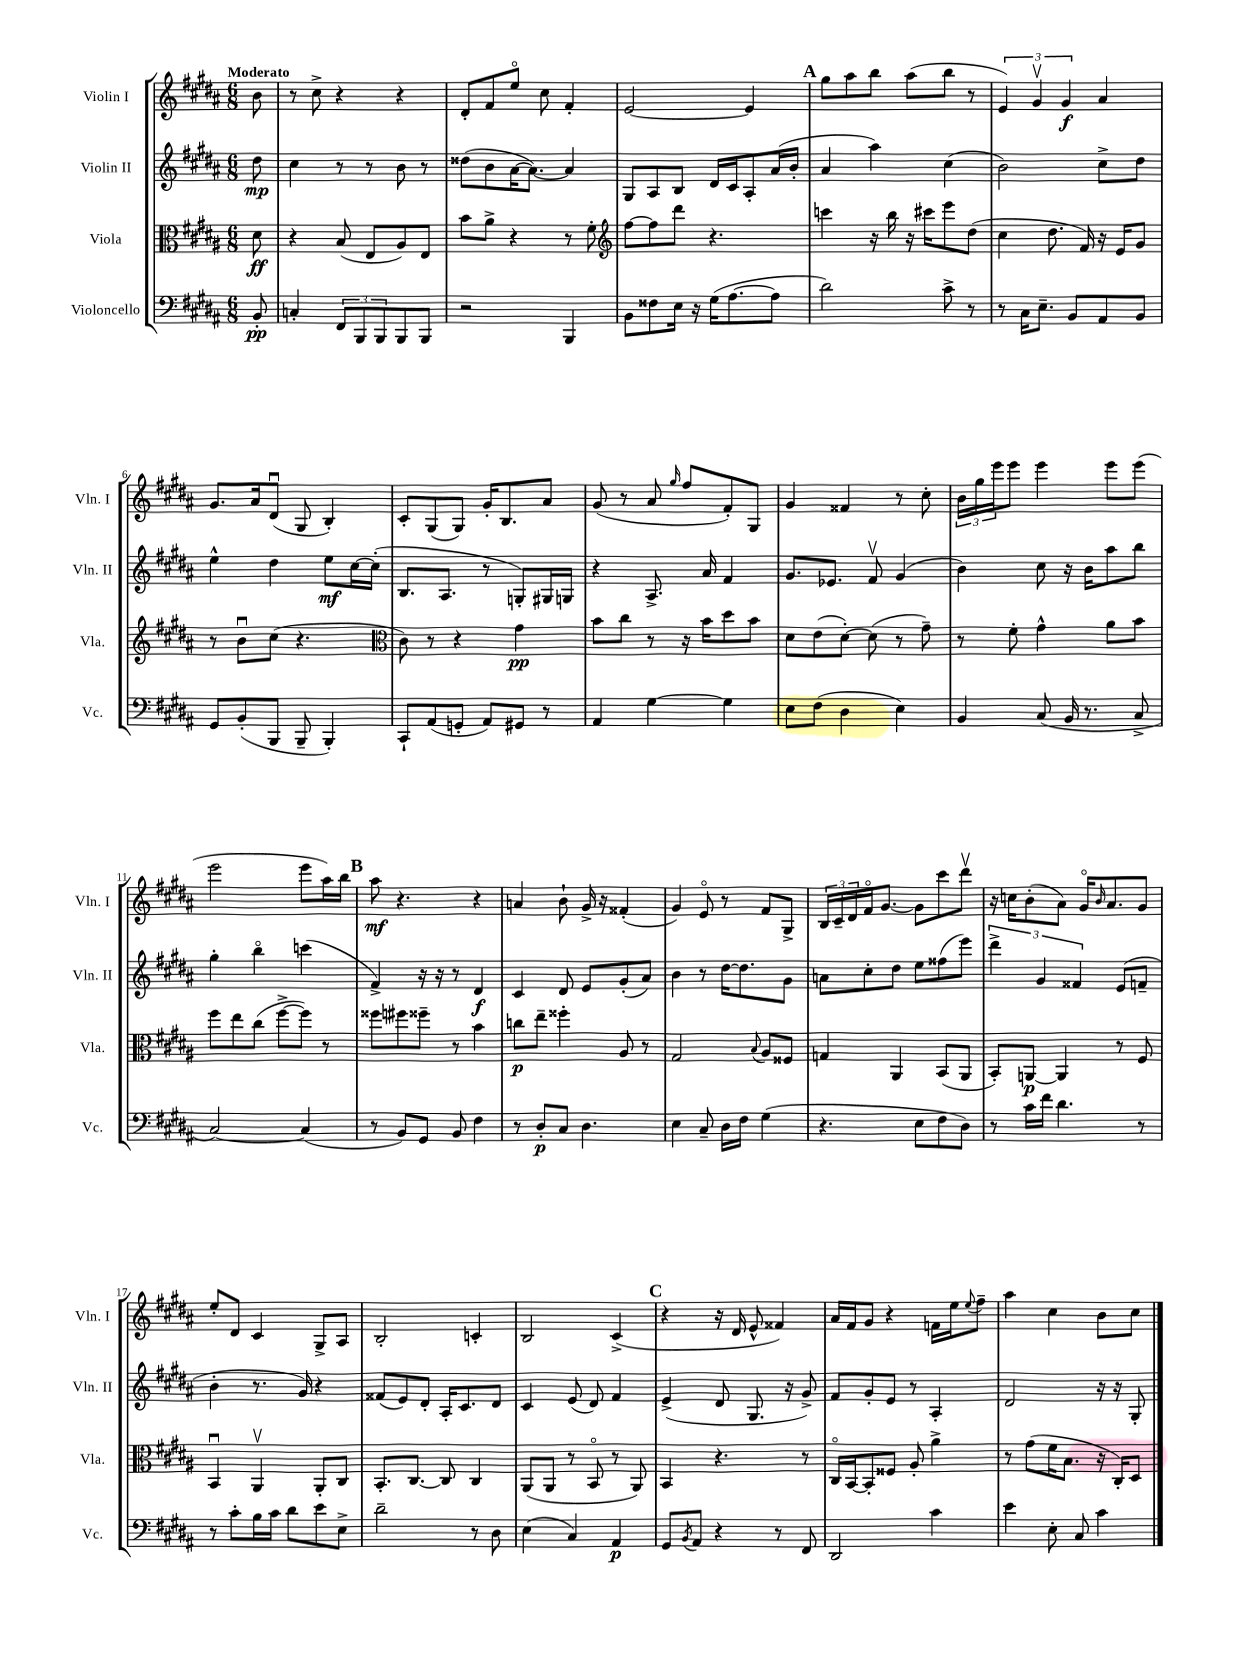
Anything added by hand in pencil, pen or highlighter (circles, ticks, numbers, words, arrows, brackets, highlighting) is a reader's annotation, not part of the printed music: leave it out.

**kern	**dynam	**kern	**dynam	**kern	**dynam	**kern	**dynam
*part4	*part4	*part3	*part3	*part2	*part2	*part1	*part1
*staff4	*staff4	*staff3	*staff3	*staff2	*staff2	*staff1	*staff1
*I"Violoncello	*	*I"Viola	*	*I"Violin II	*	*I"Violin I	*
*I'Vc.	*	*I'Vla.	*	*I'Vln. II	*	*I'Vln. I	*
*clefF4	*	*clefC3	*	*clefG2	*	*clefG2	*
*k[f#c#g#d#a#]	*	*k[f#c#g#d#a#]	*	*k[f#c#g#d#a#]	*	*k[f#c#g#d#a#]	*
*M6/8	*	*M6/8	*	*M6/8	*	*M6/8	*
=	=	=	=	=	=	=	=
!	!	!	!	!	!	!LO:TX:a:B:t=Moderato	!
8BB'/	pp	8d#\	ff	8dd#\	mp	8b\	.
=1	=1	=1	=1	=1	=1	=1	=1
4Cn'/	.	4r	.	4cc#\	.	8r	.
.	.	.	.	.	.	8cc#^\	.
12FF#/L	.	(8B/	.	8r	.	4r	.
12BBB/	.	.	.	.	.	.	.
.	.	8E/L	.	8r	.	.	.
12BBB/	.	.	.	.	.	.	.
8BBB/	.	8A#/)	.	8b\	.	4r	.
8BBB/J	.	8E/J	.	8r	.	.	.
=2	=2	=2	=2	=2	=2	=2	=2
2r	.	8b\L	.	(8dd##X\L	.	8d#'/L	.
.	.	8a#^\J	.	8b\	.	8f#/	.
.	.	4r	.	[16a#\K	.	8ee/J	.
.	.	.	.	8.a#\J_)	.	.	.
.	.	.	.	.	.	8cc#\	.
4BBB/	.	8r	.	4a#/]	.	4f#'/	.
.	.	8f#'\	.	.	.	.	.
=3	=3	=3	=3	=3	=3	=3	=3
*	*	*clefG2	*	*	*	*	*
8BB\L	.	[8ff#\L	.	8G#/L	.	[2e/	.
8F##X\	.	8ff#\]	.	8A#/	.	.	.
16E\Jk	.	8ddd#\J	.	8B/J	.	.	.
16r	.	.	.	.	.	.	.
(16G#\KL	.	4.r	.	16d#/LL	.	.	.
[8.A#\	.	.	.	16c#/J	.	.	.
.	.	.	.	8A#'/	.	4e/]	.
8A#\J]	.	.	.	(16a#/L	.	.	.
.	.	.	.	16b'/JJ	.	.	.
!!LO:REH:place=s1:t=A
=4	=4	=4	=4	=4	=4	=4	=4
2d#\)	.	4cccn\	.	4a#/	.	8gg#\L	.
.	.	.	.	.	.	8aa#\	.
.	.	16r	.	4aa#\)	.	8bb\J	.
.	.	16bb\	.	.	.	.	.
.	.	16r	.	.	.	(8aa#\L	.
.	.	16ccc#X\KL	.	.	.	.	.
8c#^\	.	8eee\	.	(4cc#\	.	8bb\J	.
8r	.	(8dd#\J	.	.	.	8r	.
=5	=5	=5	=5	=5	=5	=5	=5
8r	.	4cc#\	.	2b\)	.	6e/)	.
16C#\KL	.	.	.	.	.	.	.
.	.	.	.	.	.	6g#v/	.
8.E~\J	.	.	.	.	.	.	.
.	.	8.dd#\	.	.	.	.	.
.	.	.	.	.	.	6g#/	f
8BB/L	.	.	.	.	.	.	.
.	.	16f#/)	.	.	.	.	.
8AA#/	.	16r	.	8cc#^\L	.	4a#/	.
.	.	16e/KL	.	.	.	.	.
8BB/J	.	8g#/J	.	8dd#\J	.	.	.
!!LO:LB:g=z
=6	=6	=6	=6	=6	=6	=6	=6
8GG#/L	.	8r	.	4ee^^\	.	8.g#/L	.
(8BB'/	.	8bu\L	.	.	.	.	.
.	.	.	.	.	.	16a#/k	.
8BBB/J	.	(8cc#\J	.	4dd#\	.	(8d#u/J	.
8BBB~/	.	4.r	.	.	.	8G#/	.
4BBB'/)	.	.	.	8ee\L	mf	4B'/)	.
.	.	.	.	[16cc#\L	.	.	.
.	.	.	.	(16cc#'\JJ]	.	.	.
=7	=7	=7	=7	=7	=7	=7	=7
*	*	*clefC3	*	*	*	*	*
8CC#`/L	.	8c#\)	.	8.B/L	.	8c#'/L	.
(8AA#/	.	8r	.	.	.	(8G#/	.
.	.	.	.	8.A#/J	.	.	.
8GGn'/J	.	4r	.	.	.	8G#/J)	.
8AA#/L)	.	.	.	8r	.	16g#'/KL	.
.	.	.	.	.	.	8.B/	.
8GG#X/J	.	4g#\	pp	8Gn'/L)	.	.	.
8r	.	.	.	16G#X/L	.	8a#/J	.
.	.	.	.	16Gn/JJ	.	.	.
=8	=8	=8	=8	=8	=8	=8	=8
4AA#/	.	8b\L	.	4r	.	(8g#/	.
.	.	8cc#\J	.	.	.	8r	.
[4G#\	.	8r	.	8.A#^/	.	8a#/	.
.	.	.	.	.	.	16qqgg#/	.
.	.	16r	.	.	.	8ff#/L	.
.	.	16b\KL	.	16a#/	.	.	.
4G#\]	.	8dd#\	.	4f#/	.	8f#'/)	.
.	.	8b\J	.	.	.	8G#/J	.
=9	=9	=9	=9	=9	=9	=9	=9
8E\L	.	8d#\L	.	8.g#/L	.	4g#/	.
(8F#\J	.	(8e\	.	.	.	.	.
.	.	.	.	8.e-X/J	.	.	.
4D#\	.	[8d#'\J)	.	.	.	4f##X/	.
.	.	(8d#\]	.	8f#v/	.	.	.
4E\)	.	8r	.	(4g#/	.	8r	.
.	.	8g#~\)	.	.	.	8cc#'\	.
=10	=10	=10	=10	=10	=10	=10	=10
4BB/	.	8r	.	4b\)	.	24b\LL	.
.	.	.	.	.	.	24gg#\	.
.	.	.	.	.	.	24eee\J	.
.	.	8f#'\	.	.	.	8eee\J	.
(8C#/	.	4g#^^\	.	8cc#\	.	4eee\	.
16BB/	.	.	.	16r	.	.	.
8.r	.	.	.	16b\KL	.	.	.
.	.	8a#\L	.	8aa#\	.	8eee\L	.
8C#^/	.	8b\J	.	8bb\J	.	(8eee\J	.
!!LO:LB:g=z
=11	=11	=11	=11	=11	=11	=11	=11
[2C#/)	.	8ff#\L	.	4gg#'\	.	2eee\	.
.	.	8ee\	.	.	.	.	.
.	.	(8cc#\J	.	4bb\	.	.	.
.	.	[8ff#^\L	.	.	.	.	.
(4C#/]	.	8ff#\J])	.	(4cccn\	.	8eee\L	.
.	.	8r	.	.	.	16aa#\L)	.
.	.	.	.	.	.	16bb\JJ	.
!!LO:REH:place=s1:t=B
=12	=12	=12	=12	=12	=12	=12	=12
8r	.	8ff##X\L	.	4f#^/)	.	8aa#\	mf
8BB/L)	.	8ff#X\	.	.	.	4.r	.
8GG#/J	.	8ff##X~\J	.	16r	.	.	.
.	.	.	.	16r	.	.	.
8BB/	.	8r	.	8r	.	.	.
4F#\	.	4b\	.	4d#/	f	4r	.
=13	=13	=13	=13	=13	=13	=13	=13
8r	.	8ccn\L	p	4c#/	.	4an/	.
8D#'/L	p	8ee~\J	.	.	.	.	.
8C#/J	.	4ff##X'\	.	8d#/	.	8b`\	.
4.D#\	.	.	.	8e/L	.	16g#^/	.
.	.	.	.	.	.	16r	.
.	.	8A#/	.	(8g#'/	.	(4f##X'/	.
.	.	8r	.	8a#/J)	.	.	.
=14	=14	=14	=14	=14	=14	=14	=14
4E\	.	2G#/	.	4b\	.	4g#/)	.
8C#~/	.	.	.	8r	.	8e/	.
16D#\LL	.	.	.	[16dd#\KL	.	8r	.
16F#\JJ	.	.	.	8.dd#\]	.	.	.
.	.	8qqB/	.	.	.	.	.
(4G#\	.	8A#/L	.	.	.	8f#/L	.
.	.	8F##X/J	.	8g#\J	.	8G#^/J	.
=15	=15	=15	=15	=15	=15	=15	=15
4.r	.	4Gn/	.	8an\L	.	24B/LL	.
.	.	.	.	.	.	24c#~/	.
.	.	.	.	.	.	24d#/	.
.	.	.	.	8cc#'\	.	16f#/J	.
.	.	.	.	.	.	[8.g#/J	.
.	.	4AA#/	.	8dd#\J	.	.	.
8E\L	.	.	.	8ee\L	.	8g#\L]	.
8F#\	.	(8BB/L	.	(8ff##X\	.	8ccc#\	.
8D#\J)	.	8AA#/J	.	8eee\J)	.	8ddd#v\J	.
=16	=16	=16	=16	=16	=16	=16	=16
8r	.	8BB'/L)	.	6ddd#^\	.	16r	.
.	.	.	.	.	.	16ccn\KL	.
16c#\LL	.	[8AAn/J	p	.	.	(8b'\	.
.	.	.	.	6g#/	.	.	.
16f#\JJ	.	.	.	.	.	.	.
4.d#\	.	4AA/]	.	.	.	8a#\J)	.
.	.	.	.	6f##X/	.	.	.
.	.	.	.	.	.	16g#/KL	.
.	.	.	.	.	.	16qqb/	.
.	.	.	.	.	.	8.a#/	.
.	.	8r	.	(8e/L	.	.	.
8r	.	8F#/	.	8fn~/J	.	8g#/J	.
!!LO:LB:g=z
=17	=17	=17	=17	=17	=17	=17	=17
8r	.	4BBu/	.	4b'\	.	8ee'/L	.
8c#'\L	.	.	.	.	.	8d#/J	.
16B\L	.	4AA#v/	.	8.r	.	4c#/	.
16c#\JJ	.	.	.	.	.	.	.
8d#\L	.	.	.	.	.	.	.
.	.	.	.	16g#/)	.	.	.
8e\	.	8AA#'/L	.	4r	.	8G#^/L	.
8E^\J	.	8C#/J	.	.	.	8A#/J	.
=18	=18	=18	=18	=18	=18	=18	=18
2d#~\	.	8.BB'/L	.	(8f##X/L	.	2B'/	.
.	.	.	.	8e/)	.	.	.
.	.	[8.C#/J	.	.	.	.	.
.	.	.	.	8d#'/J	.	.	.
.	.	8C#/]	.	16A#'/KL	.	.	.
.	.	.	.	8.c#/	.	.	.
8r	.	4C#/	.	.	.	4cn'/	.
8D#\	.	.	.	8d#/J	.	.	.
=19	=19	=19	=19	=19	=19	=19	=19
(4E\	.	(8AA#/L	.	4c#/	.	2B/	.
.	.	8AA#/J	.	.	.	.	.
4C#/)	.	8r	.	(8e/	.	.	.
.	.	8BB/	.	8d#/)	.	.	.
4AA#/	p	8r	.	4f#/	.	(4c#^/	.
.	.	8AA#/)	.	.	.	.	.
!!LO:REH:place=s1:t=C
=20	=20	=20	=20	=20	=20	=20	=20
8GG#/L	.	4BB/	.	(4e^/	.	4r	.
8qBB/	.	.	.	.	.	.	.
8AA#/J	.	.	.	.	.	.	.
4r	.	4.r	.	8d#/	.	16r	.
.	.	.	.	.	.	16d#/	.
.	.	.	.	8.G#/	.	8e^^/	.
8r	.	.	.	.	.	4f##X/)	.
.	.	.	.	16r	.	.	.
8FF#/	.	8r	.	8g#^/)	.	.	.
=21	=21	=21	=21	=21	=21	=21	=21
2DD#/	.	16C#/LL	.	8f#/L	.	16a#/LL	.
.	.	[16BB/J	.	.	.	16f#/J	.
.	.	8BB'/]	.	8g#'/	.	8g#/J	.
.	.	8F##X/J	.	8e/J	.	4r	.
.	.	8A#'/	.	8r	.	.	.
4c#\	.	4a#^\	.	4A#'/	.	16fn\LL	.
.	.	.	.	.	.	16ee\J	.
.	.	.	.	.	.	8qqee/	.
.	.	.	.	.	.	8ff#~\J	.
=22	=22	=22	=22	=22	=22	=22	=22
4e\	.	8r	.	2d#/	.	4aa#\	.
.	.	(8g#\L	.	.	.	.	.
8E'\	.	16f#\K	.	.	.	4cc#\	.
.	.	8.B\J	.	.	.	.	.
8C#/	.	.	.	.	.	.	.
4c#\	.	16r	.	16r	.	8b\L	.
.	.	16C#'/KL)	.	16r	.	.	.
.	.	8D#/J	.	8G#'/	.	8cc#\J	.
==	==	==	==	==	==	==	==
*-	*-	*-	*-	*-	*-	*-	*-
